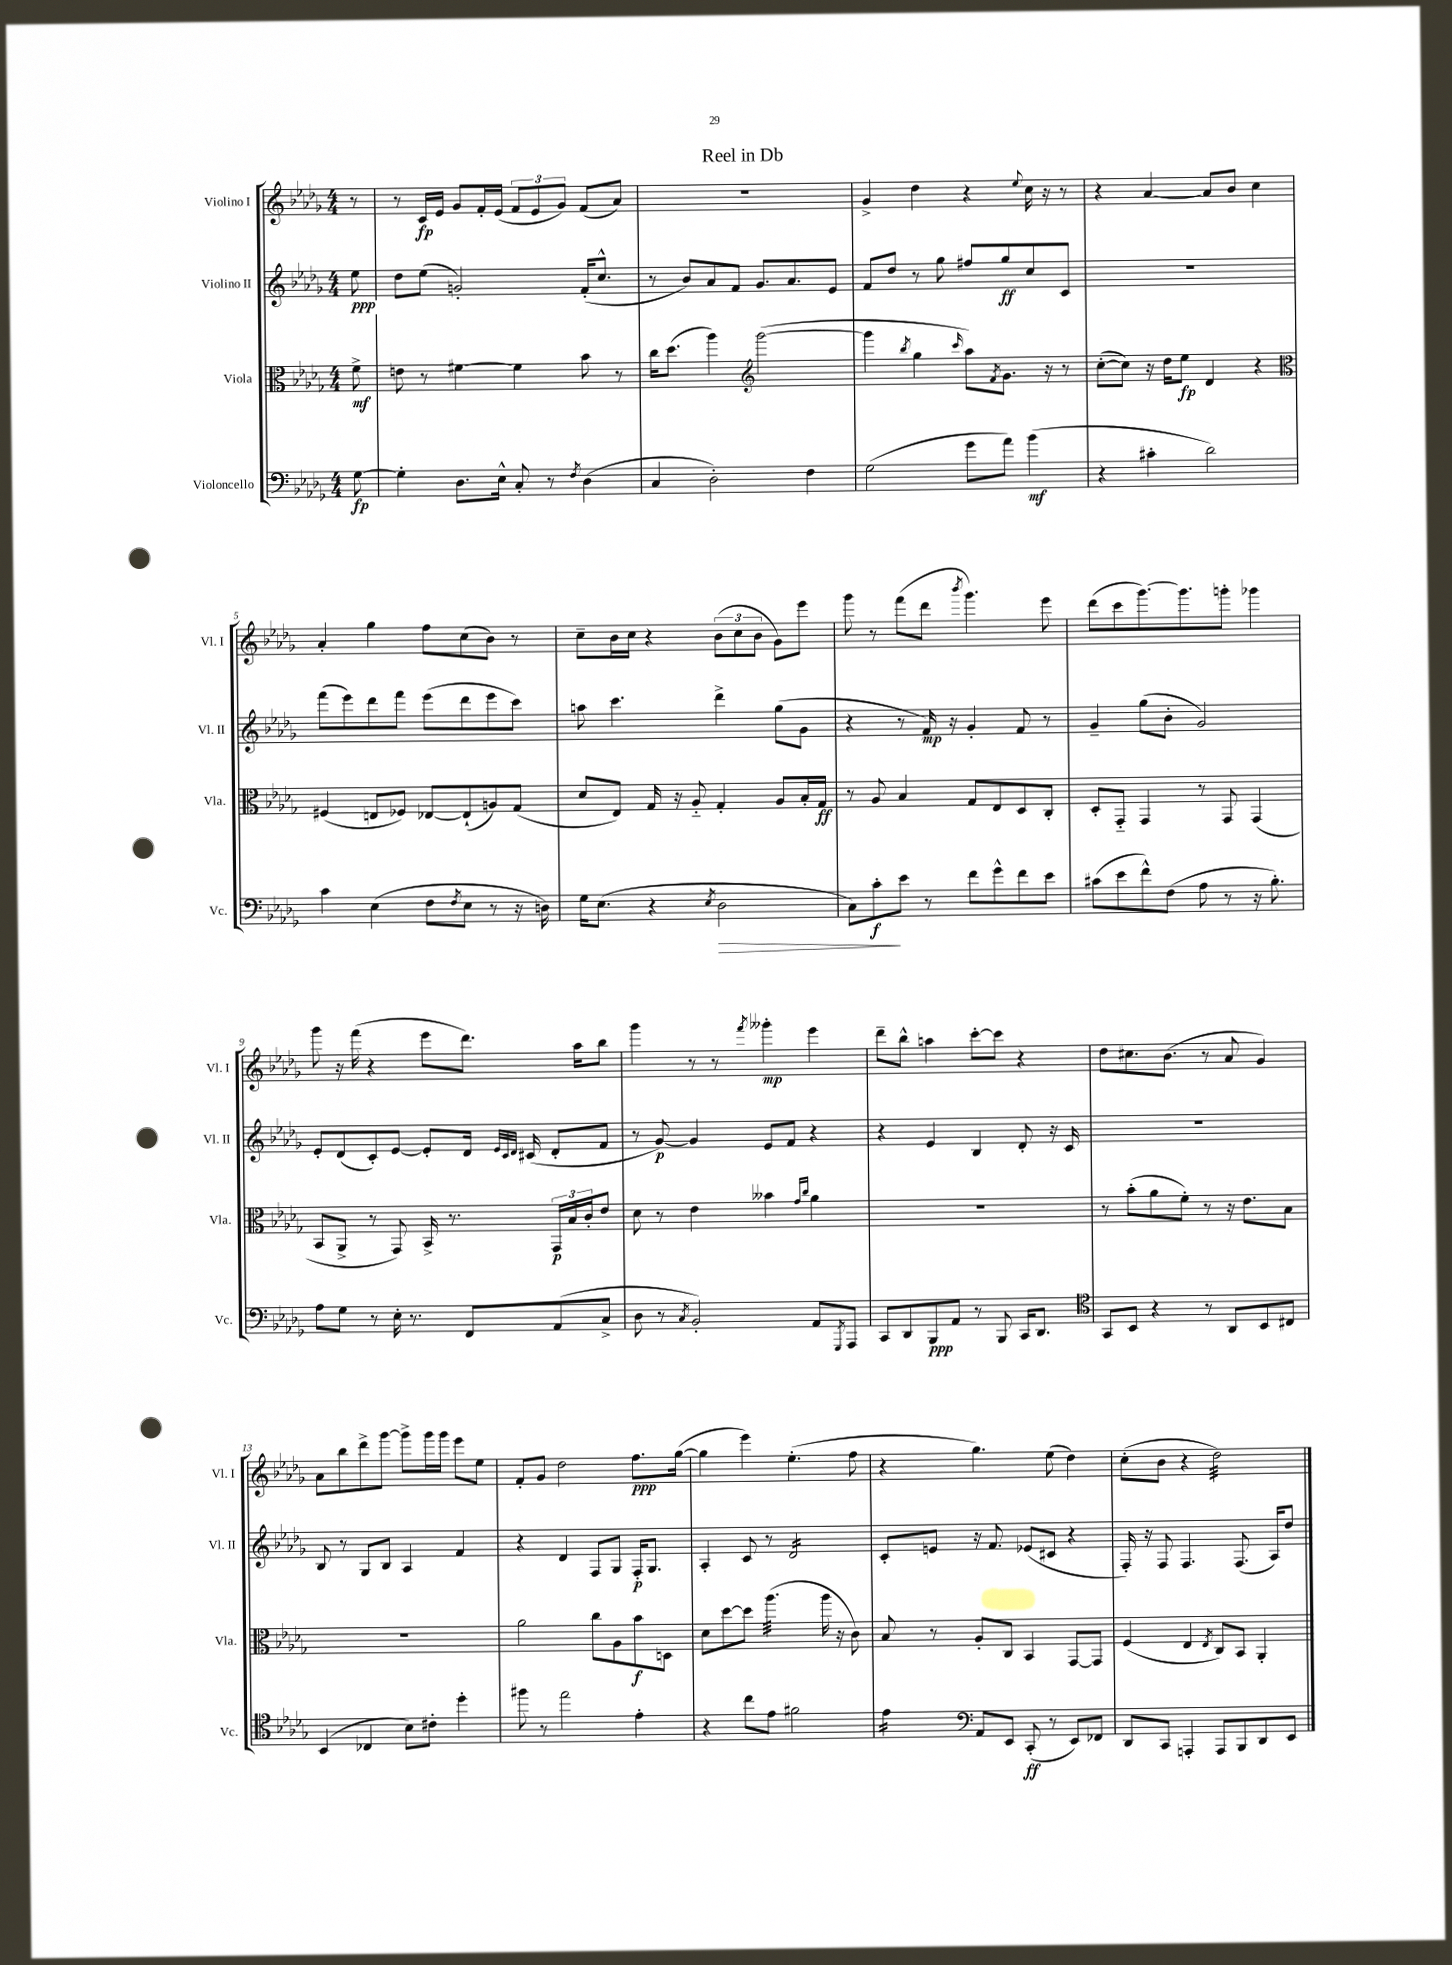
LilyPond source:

\header { title = "Reel in Db" }
<<
\new StaffGroup <<
\new Staff = "s0" \with { instrumentName = "Violino I" shortInstrumentName = "Vl. I" } {
    \clef treble \key des \major \numericTimeSignature \time 4/4 \partial 8
    r8 |
    r8 c'16\fp ees'16 ges'8 f'16-. ees'16( \tuplet 3/2 { f'8 ees'8 ges'8) } f'8( aes'8) |
    R1 |
    ges'4-> des''4 r4 \appoggiatura { ees''8 } c''16 r16 r8 |
    r4 aes'4~ aes'8 bes'8 c''4 |
    aes'4-. ges''4 f''8 c''8( bes'8) r8 |
    c''8-- bes'16 c''16 r4 \tuplet 3/2 { bes'8( c''8 bes'8 } ges'8) ees'''8 |
    ges'''8 r8 f'''8( des'''8 \acciaccatura { bes'''8 } ges'''4.) ees'''8 |
    des'''8( c'''8 ges'''8.~) ges'''8. g'''8-. ges'''4 |
    ges'''8 r16 f'''16( r4 ees'''8 des'''8.) aes''16 bes''8 |
    ges'''4 r8 r8 \acciaccatura { f'''8 } geses'''4-.\mp ees'''4 |
    des'''8-- bes''8-^ a''4 c'''8~-. c'''8 r4 |
    des''8 cis''8. bes'8.( r8 aes'8 ges'4) |
    aes'8 bes''8 des'''8-> ges'''8~ ges'''8-> ges'''16 ges'''16 ees'''8 ees''8 |
    f'8-. ges'8 des''2 f''8.\ppp ges''16~( |
    ges''4 ees'''4) ees''4.-.( f''8 |
    r4 ges''4.) ees''8( des''4) |
    c''8-.( bes'8 r4 des''2:32) \bar "|." |
}
\new Staff = "s1" \with { instrumentName = "Violino II" shortInstrumentName = "Vl. II" } {
    \clef treble \key des \major \numericTimeSignature \time 4/4 \partial 8
    ees''8\ppp |
    des''8 ees''8( g'2-.) f'16-.( c''8.-^ |
    r8 bes'8) aes'8 f'8 ges'8. aes'8. ees'8 |
    f'8 des''8 r8 ges''8 fis''8 ges''8\ff c''8 c'8 |
    R1 |
    f'''8( ees'''8) des'''8 f'''8 ees'''8( des'''8 ees'''8 c'''8) |
    a''8 c'''4. des'''4-> ges''8( ges'8 |
    r4 r8 f'16\mp) r16 ges'4-. f'8 r8 |
    ges'4-- ges''8( bes'8-. ges'2) |
    ees'8-. des'8( c'8-.) ees'8~ ees'8-. des'16 \grace { ees'32 c'32 des'32 } cis'16( des'8-. f'8 |
    r8 ges'8~\p) ges'4 ees'8 f'8 r4 |
    r4 ees'4 bes4 des'8-. r16 c'16 |
    R1 |
    bes8 r8 ges8 bes8 aes4 f'4 |
    r4 des'4 f8 ges8 f16-.\p ges8. |
    aes4-. c'8 r8 des'2:16 |
    c'8-. e'8 r16 f'8. ees'8( cis'8 r4 |
    f16-.) r16 f8 f4. f8.( aes16) des''8 \bar "|." |
}
\new Staff = "s2" \with { instrumentName = "Viola" shortInstrumentName = "Vla." } {
    \clef alto \key des \major \numericTimeSignature \time 4/4 \partial 8
    f'8->\mf |
    e'8 r8 fis'4~ fis'4 bes'8 r8 |
    c''16 des''8.( aes''4) \clef treble ges'''2~( |
    ges'''4 \acciaccatura { bes''8 } ges''4 \grace { c'''16 } aes''8) \acciaccatura { f'8 } ges'8. r16 r8 |
    c''8~-.( c''8) r16 des''16 ees''8\fp des'4 r4 |
    \clef alto fis4( e8 fes8) ees8~ ees8-!( a8) ges8( |
    des'8 ees8) ges16 r16 aes8-_ ges4-. aes8 bes16-. ges16\ff |
    r8 aes8 bes4 ges8 ees8 des8 c8-. |
    des8-. ges,8-_ ges,4 r8 ges,8 ges,4( |
    bes,8 aes,8-> r8 ges,8) bes,16-> r8. \tuplet 3/2 { ges,16\p bes16 c'16-. } ees'8 |
    des'8 r8 ees'4 beses'4 \grace { ges'16 c''16 } aes'4 |
    R1 |
    r8 bes'8-.( aes'8 f'8-.) r8 r16 ees'8. bes8 |
    R1 |
    aes'2 c''8 aes8 bes'8\f d8 |
    des'8 des''8~ des''8 aes''4.:32( aes''16 r16 c'8) |
    bes8 r8 aes8-. c8 bes,4 ges,8~ ges,8 |
    f4( ees4 \acciaccatura { ees8 } c8) bes,8 aes,4-. \bar "|." |
}
\new Staff = "s3" \with { instrumentName = "Violoncello" shortInstrumentName = "Vc." } {
    \clef bass \key des \major \numericTimeSignature \time 4/4 \partial 8
    ges8~\fp |
    ges4-. des8. ees16-^ c8-. r8 \acciaccatura { f8 } des4( |
    c4 des2-.) f4 |
    ges2( ges'8 aes'8) bes'4\mf( |
    r4 cis'4-. des'2) |
    c'4 ees4( f8 \acciaccatura { f8 } ees8 r8 r16 d16) |
    ges16 ees8.( r4 \acciaccatura { ees8 } des2\> |
    c8) c'8-.\f\! ees'8 r8 f'8 ges'8-^ f'8 ees'8 |
    cis'8( ees'8 f'8-^) f8( aes8 r8 r16 bes8.-.) |
    aes8 ges8 r8 ees16-. r8. f,8 aes,8( c8-> |
    des8 r8 \acciaccatura { c8 } bes,2-.) aes,8 \acciaccatura { ges,,8 } aes,,8 |
    c,8 des,8 bes,,8\ppp aes,8 r8 bes,,8 c,16 des,8. |
    \clef tenor ges,8 bes,8 r4 r8 aes,8 bes,8 cis8 |
    bes,4( ces4 bes8) cis'8-. des''4-. |
    fis''8 r8 ees''2 ees'4-. |
    r4 c''8 ees'8 fis'2 |
    ees'4:16 \clef bass aes,8 ees,8 c,8-.\ff( r8 ees,8) fes,8 |
    des,8 c,8 a,,4-. a,,8 bes,,8 des,8 ees,8 \bar "|." |
}
>>
>>
